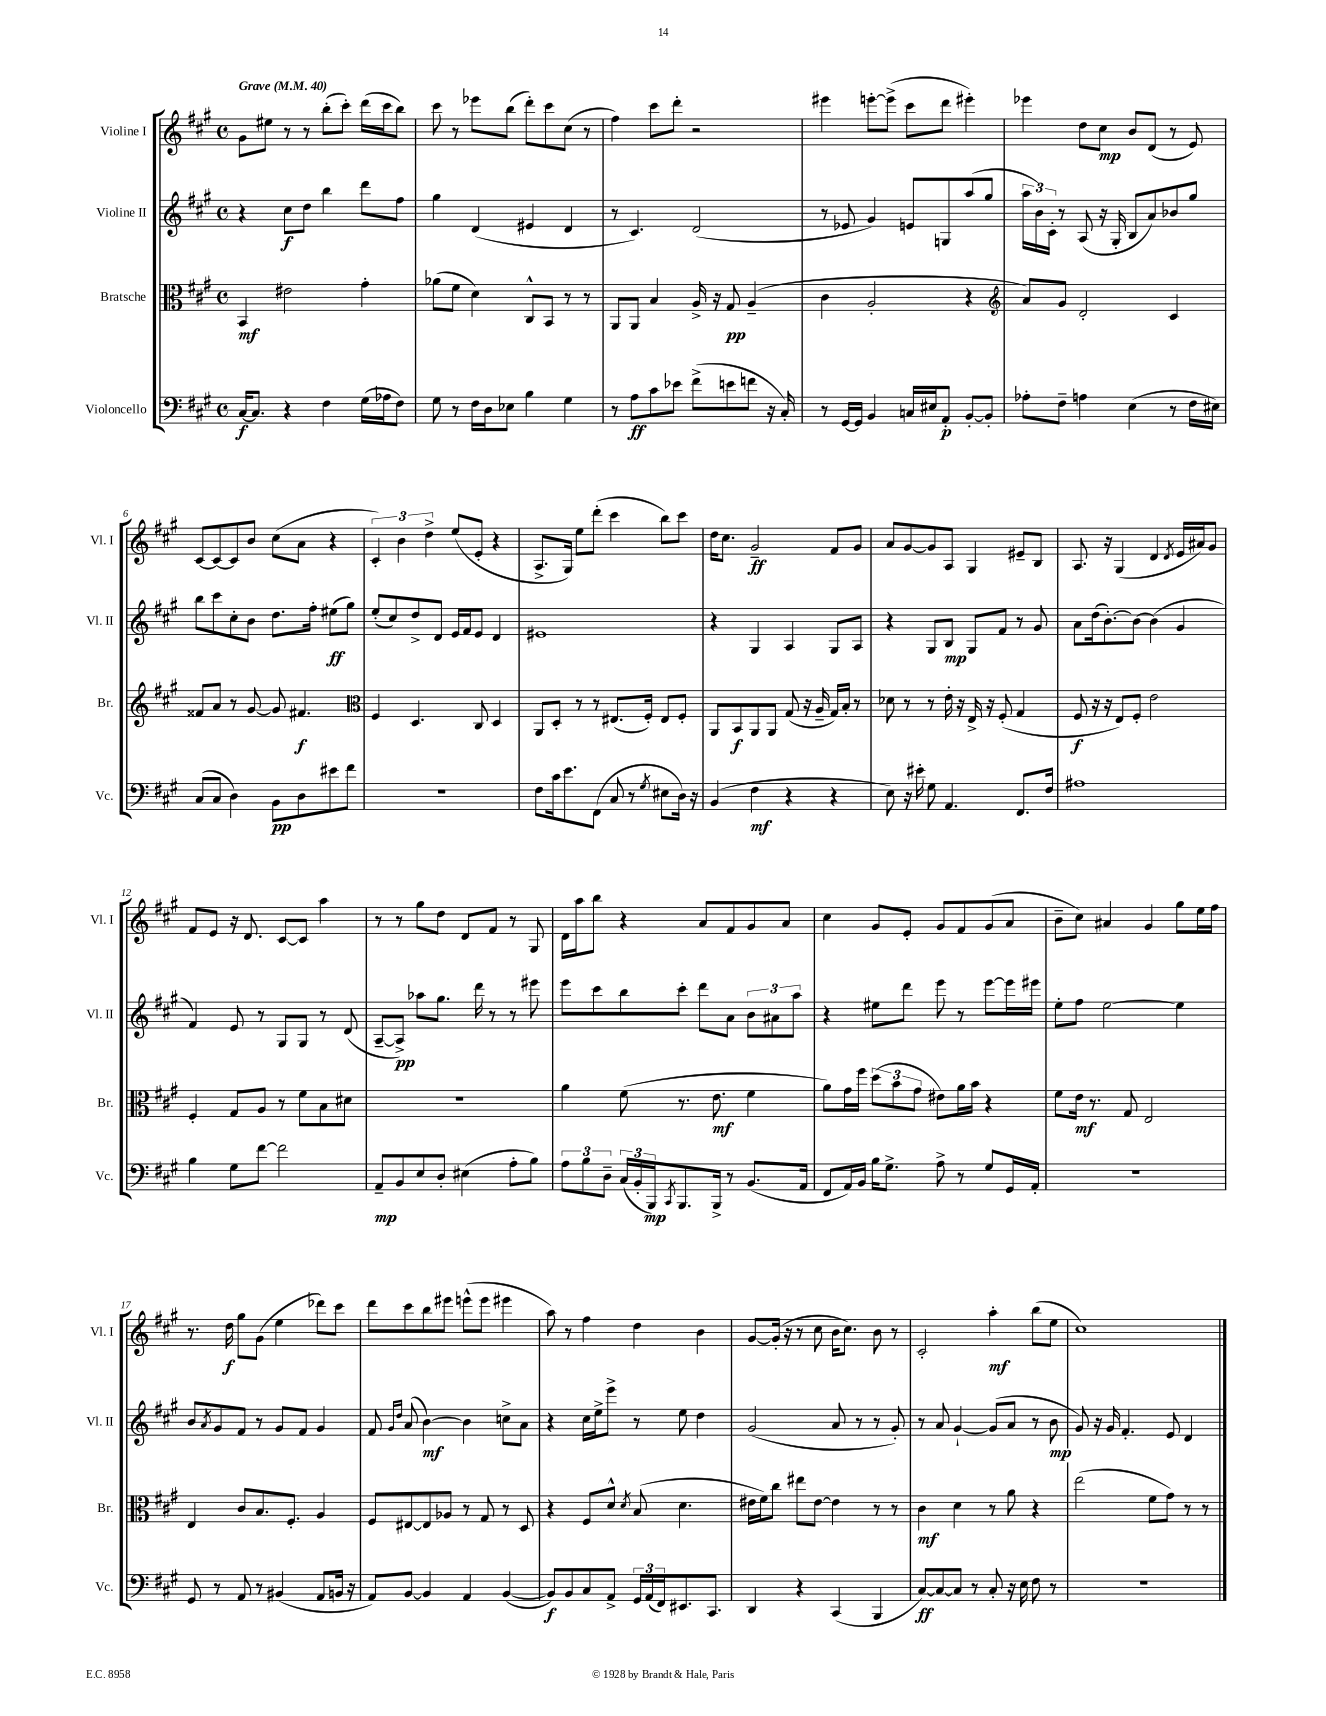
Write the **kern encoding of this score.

**kern	**kern	**kern	**kern
*staff4	*staff3	*staff2	*staff1
*clefF4	*clefC3	*clefG2	*clefG2
*k[f#c#g#]	*k[f#c#g#]	*k[f#c#g#]	*k[f#c#g#]
*M4/4	*M4/4	*M4/4	*M4/4
*met(c)	*met(c)	*met(c)	*met(c)
*MM40	*MM40	*MM40	*MM40
[16C#	4BB	4r	8g#
8.C#]	.	.	.
.	.	.	8ee#
4r	2e#	8cc#	8r
.	.	8dd	8r
4F#	.	4bb	(8bb'
.	.	.	8ccc#')
(16G#	4g#'	8ddd	(16ddd
16A-	.	.	16ccc#
8F#)	.	8ff#	8bb)
=	=	=	=
8G#	(8a-	4gg#	8ccc#
8r	8f#	.	8r
16F#	4d)	(4d	8eee-
16D	.	.	.
8E-	.	.	(8bb
4B	8C#^^	4e#	8ddd')
.	8BB	.	8ccc#
4G#	8r	4d	(8cc#
.	8r	.	8r
=	=	=	=
8r	8AA	8r	4ff#)
8A	8AA	4.c#)	.
8c#	4B	.	8ccc#
8e-	.	.	8ddd'
(8f#^	16A^	(2d	2r
.	16r	.	.
8e	8G#	.	.
8f	(4A~	.	.
16r	.	.	.
16C#')	.	.	.
=	=	=	=
8r	4c#	8r	4eee#
[16GG#	.	8e-	.
16GG#]	.	.	.
4BB	2A'	4g#)	[8eee'
.	.	.	(8eee^]
16C	.	8e	8ccc#
16E#	.	.	.
8AA'	.	8G	8ddd
[8BB'	4r	(8aa	4eee#')
8BB']	.	8gg#	.
=	=	=	=
*	*clefG2	*	*
8A-'	8a)	24aa	4eee-
.	.	24b)	.
.	.	24c#'	.
8F#~	8g#	8r	.
4A	2d'	(8A	8dd
.	.	16r	8cc#
.	.	16G#'	.
(4E	.	8B	8b
.	.	8a)	(8d
8r	4c#	8b-	8r
16F#	.	8gg#	8e)
16E#)	.	.	.
=	=	=	=
(8C#	8f##	8bb	[8c#
8C#	8a	8ccc#	8c#_
4D)	8r	8cc#'	8c#]
.	[8g#	8b	8b
8BB	8g#]	8.dd	(8cc#
8D	4.f#	.	8a
.	.	16ff#'	.
8e#	.	(8ee#	4r
8f#	.	8gg#)	.
=	=	=	=
*	*clefC3	*	*
1r	4F#	(8ee'	6c#')
.	.	8cc#)	.
.	.	.	6b
.	4.D	8dd^	.
.	.	.	6dd^
.	.	8d	.
.	.	16e	(8ee
.	.	16f#	.
.	8C#	8e	8e'
.	4D	4d	4r
=	=	=	=
8F#	8AA	1e#	8.A^
16c#	8D'	.	.
8.e	.	.	16G#)
.	8r	.	8ee
(8FF#	8r	.	(8ddd'
8C#	(8.E#	.	4ccc#
8r	.	.	.
.	16F#')	.	.
8qG#	.	.	.
8E#	8E#	.	8bb)
16D)	8F#'	.	8ccc#
16r	.	.	.
=	=	=	=
(4BB	8AA	4r	16dd
.	.	.	8.cc#
.	8BB	.	.
4F#	8AA	4G#	2g#~
.	8AA	.	.
4r	(8G#	4A	.
.	16r	.	.
.	16A~	.	.
4r	16G#)	8G#	8f#
.	16B'	.	.
.	8r	8A	8g#
=	=	=	=
8E)	8d-	4r	8a
16r	8r	.	[8g#
16e#'	.	.	.
8G#	8r	8G#	8g#]
4.AA	16e'	8B	8A
.	16r	.	.
.	16E^	8G#	4G#
.	16r	.	.
.	(8F#'	8f#	.
8.FF#	4G#	8r	8e#~
.	.	8g#	8B
16F#	.	.	.
=	=	=	=
1A#	8F#	8a	8.A
.	16r	(16dd	.
.	16r	[8.b')	16r
.	8E)	.	(4G#
.	8F#'	8b_	.
.	2e	(4b]	4d
.	.	.	8qd
.	.	4g#	16e
.	.	.	16a#)
.	.	.	8g#
=	=	=	=
4B	4F#'	4f#)	8f#
.	.	.	8e
8G#	8G#	8e	16r
.	.	.	8.d
[8f#	8A	8r	.
2f#]	8r	8G#	[8c#
.	8f#	8G#	8c#]
.	8B	8r	4aa
.	8d#	(8d	.
=	=	=	=
8AA~	1r	[8A~	8r
8BB	.	8A^])	8r
8E	.	8aa-	8gg#
8D'	.	8.gg#	8dd
(4E#	.	.	8d
.	.	16ddd	.
.	.	8r	8f#
8A'	.	8r	8r
8B)	.	8eee#	8G#
=	=	=	=
12A	4a	8eee	16d
.	.	.	16aa
12B	.	.	.
.	.	8ccc#	8bb
12D~	.	.	.
(24C#	(8f#	8bb	4r
24BB'	.	.	.
24BBB)	.	.	.
8qCC#	.	.	.
8.BBB	8.r	8ccc#'	.
.	.	8ddd	8a
16BBB^	8.e	.	.
8r	.	8a	8f#
(8.BB	4f#	12b	8g#
.	.	12a#	.
.	.	.	8a
.	.	12aa	.
16AA	.	.	.
=	=	=	=
8FF#	8a)	4r	4cc#
16AA)	16g#	.	.
16BB	16ff#	.	.
16B	(12dd	8ee#	8g#
8.G#^	.	.	.
.	12b	.	.
.	.	8ddd	8e'
.	12g#	.	.
8A^	8e#)	8eee	8g#
8r	16a	8r	8f#
.	16b	.	.
8G#	4r	[8eee	(8g#
16GG#	.	16eee]	8a
16AA'	.	16eee#	.
=	=	=	=
1r	8f#	8ee'	8b~
.	16e	8ff#	8cc#)
.	8.r	.	.
.	.	[2ee	4a#
.	8G#	.	.
.	2E	.	4g#
.	.	4ee]	8gg#
.	.	.	16ee
.	.	.	16ff#
=	=	=	=
8GG#	4E	8b	8.r
.	.	8qa	.
8r	.	8g#	.
.	.	.	16dd
8AA	8c#	8f#	8gg#
8r	8.B	8r	(8g#
(4BB#	.	8g#	4ee
.	8.F#'	.	.
.	.	8f#	.
8AA	4A	4g#	8ddd-)
16BB	.	.	8ccc#
16r	.	.	.
=	=	=	=
8AA)	8F#	8f#	8ddd
.	.	16qqg#	.
.	.	16qqdd	.
[8BB	[8E#	(8a	8ccc#
4BB]	8E#]	[4b)	8bb
.	8A-	.	8eee#
4AA	8r	4b]	(8eee^^
.	8G#	.	8eee
([4BB	8r	8cc^	4eee#
.	8D	8a	.
=	=	=	=
8BB])	4r	4r	8aa)
8BB	.	.	8r
8C#	8F#	16cc#	4ff#
.	.	16ee^	.
8AA^	8d^^	8eee^	.
.	8qd	.	.
24GG#	(8B	8r	4dd
(24AA	.	.	.
24FF#)	.	.	.
8.EE#	4.d	8ee	.
.	.	4dd	4b
8.CC#	.	.	.
=	=	=	=
4DD	16e#	(2g#	[8g#
.	16f#)	.	.
.	8cc#	.	(16g#']
.	.	.	16r
4r	8ee#	.	8r
.	[8e#	.	8cc#
(4CC#	4e#]	8a	16b
.	.	.	8.cc#)
.	.	8r	.
4BBB	8r	8r	8b
.	8r	8g#')	8r
=	=	=	=
[8C#)	4c#	8r	2c#'
8C#_	.	8a	.
8C#]	4d	[4g#`	.
8r	.	.	.
8C#'	8r	(8g#]	4aa'
16r	8a	8a	.
16E	.	.	.
8F#	4r	8r	(8bb
8r	.	8b	8ee
=	=	=	=
1r	(2ee	8g#)	1cc#)
.	.	16r	.
.	.	16g#	.
.	.	4.f#'	.
.	8f#	.	.
.	8g#)	8e	.
.	8r	4d	.
.	8r	.	.
==	==	==	==
*-	*-	*-	*-
